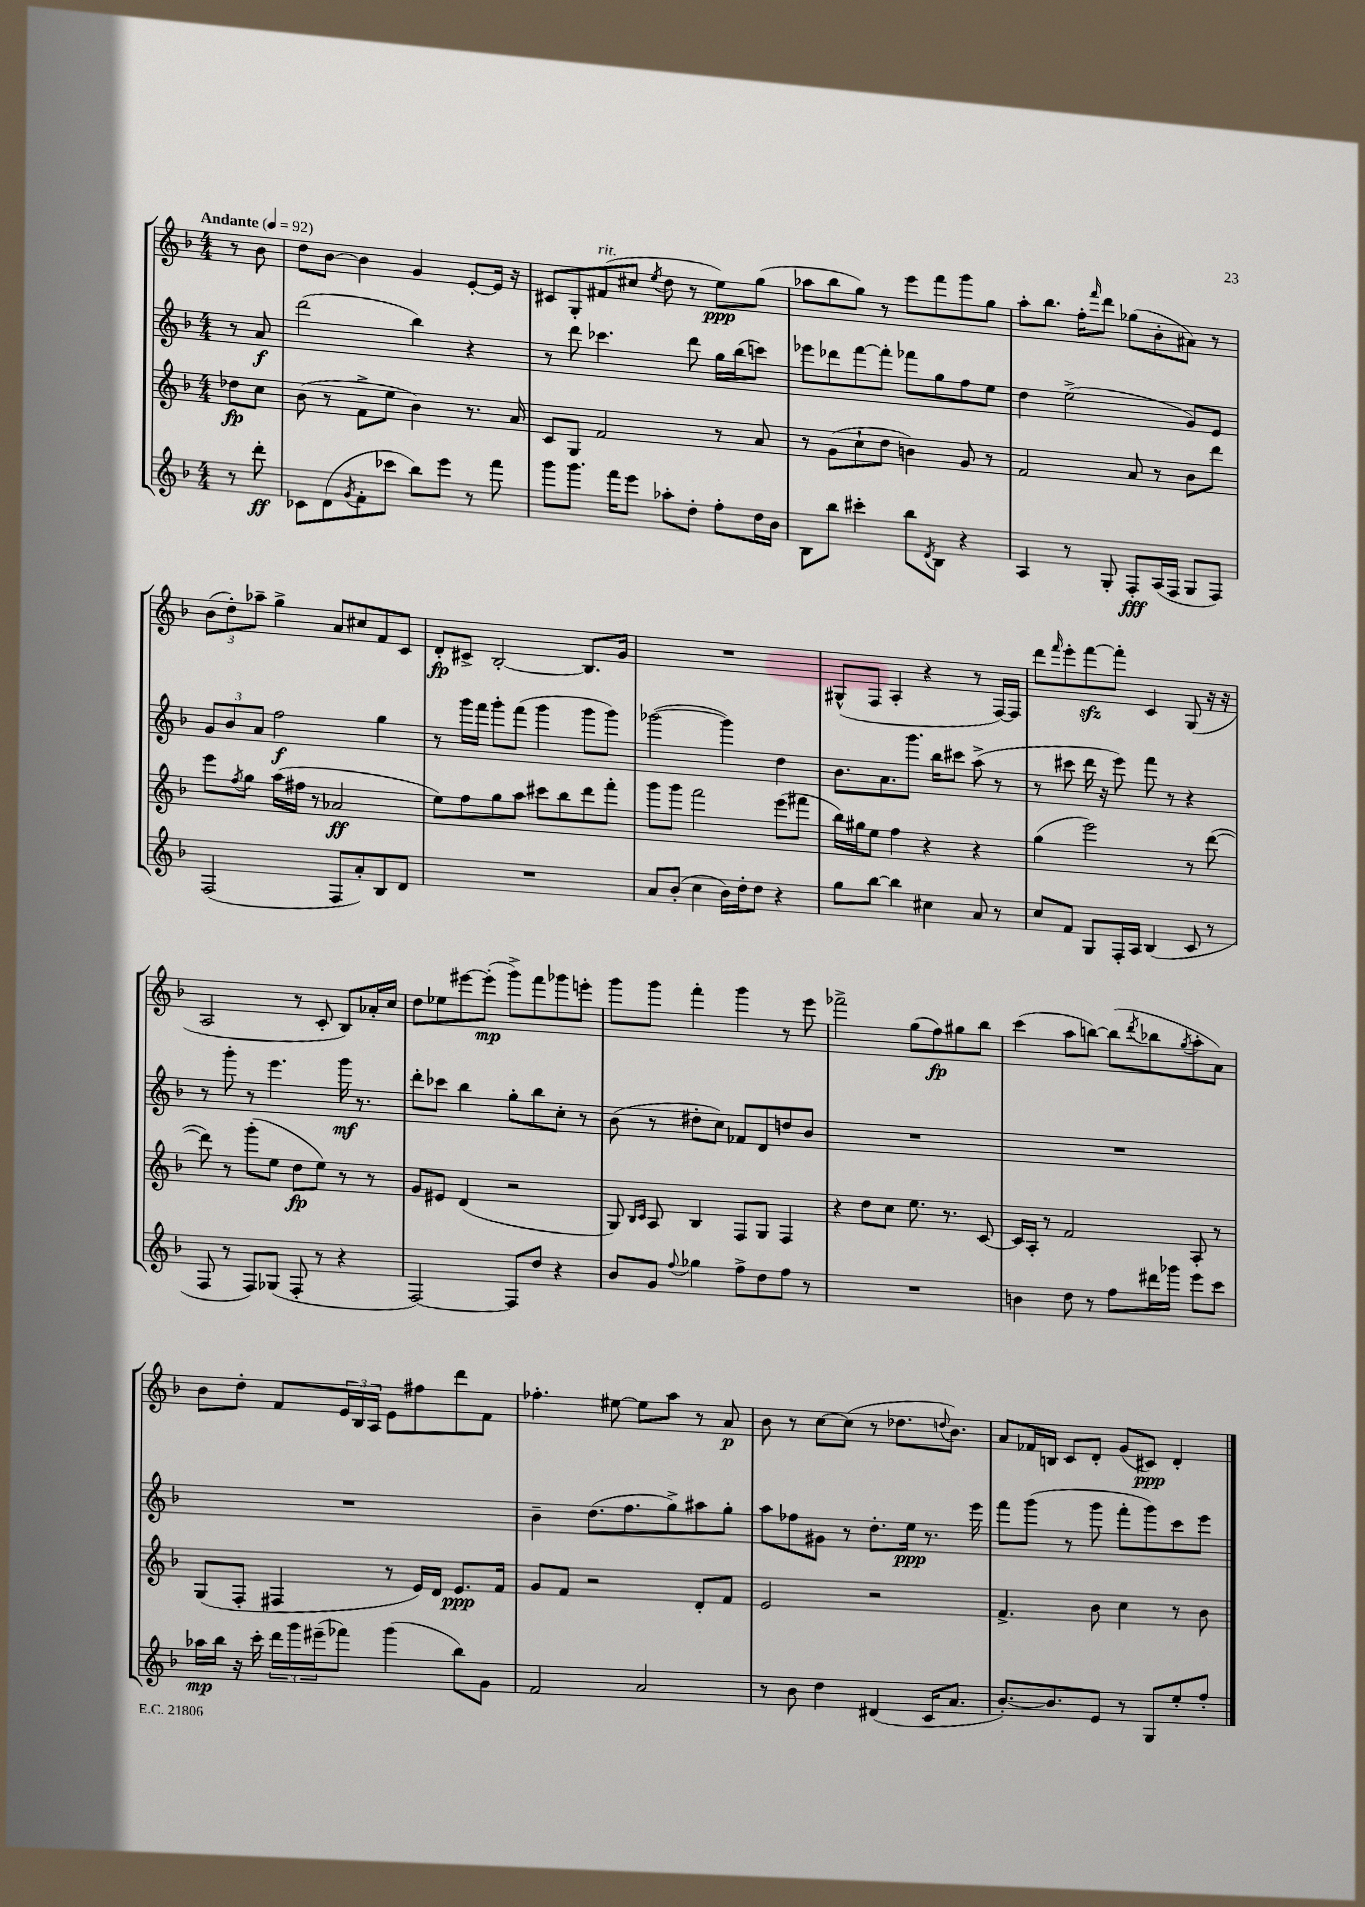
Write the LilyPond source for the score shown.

<<
\new StaffGroup <<
\new Staff = "s0" {
    \clef treble \key f \major \numericTimeSignature \time 4/4 \partial 4 \tempo "Andante" 4 = 92
    r8 bes'8 |
    d''8 bes'8~ bes'4 g'4 e'8~-. e'16 r16 |
    cis'8 g8-. fis'8^\markup { \italic "rit." }( cis''8 \acciaccatura { e''8 } d''8 r8 e''8\ppp) g''8( |
    aes''8 bes''8 g''8) r8 e'''8 f'''8 g'''8 g''8 |
    a''8-. bes''8. f''16-. \grace { f'''16 } d'''8 ges''8( bes'8-. ais'8) r8 |
    \tuplet 3/2 { bes'8( d''8-.) aes''8-- } g''4-> a'8 cis''8 f'8 c'8 |
    d'8-.\fp cis'8-> bes2~-. bes8. g'16 |
    R1 |
    gis8-^( f8 a4-. r4 r8 f16~) f16 |
    d'''8 \grace { f'''16 } e'''8-. f'''8~\sfz f'''8-. c'4 g8( r16 r16 |
    a2 r8 c'8-. bes8) aes'16-. c''16 |
    d''8 ees''8 eis'''8~ eis'''8-.\mp( g'''8->) f'''8 ges'''8 e'''8-. |
    g'''8 g'''8 f'''4-. g'''4 r8 e'''8 |
    fes'''2-> g''8( f''8\fp) gis''8 bes''8 |
    c'''4( a''8 b''8~) b''8( \acciaccatura { d'''8 } bes''8 \acciaccatura { g''8 } a''8-. a'8) |
    bes'8 d''8-. f'8 \tuplet 3/2 { e'16 bes16 a16 } e'8 fis''8 d'''8 f'8 |
    fes''4.-. eis''8~ eis''8 a''8 r8 a'8\p |
    bes'8 r8 c''8~ c''8( r8 des''8. \appoggiatura { d''8 } bes'8.) |
    a'8 fes'16 b16 c'8 d'8-. g'8( cis'8\ppp) d'4-. \bar "|." |
}
\new Staff = "s1" {
    \clef treble \key f \major \numericTimeSignature \time 4/4 \partial 4
    r8 a'8\f |
    d'''2( bes''4) r4 |
    r8 d'''8 ces'''4. d'''8 g''16 bes''16( c'''8) |
    ees'''8 des'''8 f'''8~ f'''8-. fes'''8 g''8 f''8 e''8 |
    d''4 e''2->( g'8) e'8 |
    \tuplet 3/2 { g'8 bes'8 a'8 } f''2\f g''4 |
    r8 g'''16 f'''16 g'''8-. f'''8( g'''4 g'''8 g'''8) |
    ges'''2~( ges'''4) d''4 |
    bes'8. a'8. g'''8. bes''16 cis'''8 a''8->( r8 |
    r8 cis'''8 d'''16 r16 e'''8) f'''8 r8 r4 |
    r8 g'''8-. r8 e'''4. g'''16\mf r8. |
    d'''8-. ces'''8 bes''4 g''8-. bes''8 c''8-. r8 |
    bes'8( r8 dis''8-. c''8) fes'8 d'8 d''8 bes'8 |
    R1 |
    R1 |
    R1 |
    bes'4-- d''8.( f''8. g''8->) ais''8 g''8-. |
    a''8 fes''8 gis'8 r8 d''8.-. e''16\ppp r8. e'''16 |
    f'''8 g'''8( r8 g'''8 f'''8-. g'''8) c'''8 e'''8 \bar "|." |
}
\new Staff = "s2" {
    \clef treble \key f \major \numericTimeSignature \time 4/4 \partial 4
    des''8\fp c''8 |
    bes'8( r8 f'8-> e''8 bes'4) r8. a'16 |
    c'8 g8 f'2 r8 a'8 |
    r8 g'8( c''8-! d''8 b'4) g'8 r8 |
    f'2 a'8 r8 bes'8 d'''8 |
    e'''8 \acciaccatura { f''8 } g''8 a''16( fis''16 r8 aes'2\ff |
    e''8) f''8 g''8 a''8 cis'''8 bes''8 d'''8 f'''8-. |
    g'''8 g'''8 f'''2 e'''8( fis'''8 |
    bes''16) gis''16 e''8 f''4 r4 r4 |
    g''4( e'''2) r8 d'''8~( |
    d'''8) r8 g'''8-.( e''8 d''8\fp e''8) r8 r8 |
    g'8 eis'8 d'4( r2 |
    g8) \grace { bes16 c'16 } a8 bes4 f8 g8 f4 |
    r4 d''8 c''8 e''8. r8. c'8~ |
    c'16 a16-. r8 f'2 a8-. r8 |
    g8( f8-. fis4 r8 e'16) d'16 e'8.\ppp f'16 |
    g'8 f'8 r2 d'8-. f'8 |
    e'2 r2 |
    f'4.-> bes'8 c''4 r8 bes'8 \bar "|." |
}
\new Staff = "s3" {
    \clef treble \key f \major \numericTimeSignature \time 4/4 \partial 4
    r8 d'''8-.\ff |
    ces'8 d'8( \acciaccatura { g'8 } f'8-. ces'''8 bes''8) e'''8 r8 f'''8 |
    g'''8 g'''8. f'''16 e'''8 aes''8-. d''8-. f''8-. d''16 bes'16 |
    bes8 bes''8 cis'''4-. bes''8 \acciaccatura { d'8 } bes8 r4 |
    a4 r8 g8-. f8-.\fff a16( f16 g8 f8) |
    f2( f8 a'8-.) bes8 d'8 |
    R1 |
    a'8 bes'8-.( c''4 bes'16) d''16-. d''8 r4 |
    g''8 bes''8~ bes''4 cis''4 a'8 r8 |
    c''8 f'8 g8 f16-. a16 bes4( c'8 r8 |
    f8 r8 f8) ges8( f8-. r8 r4 |
    f2~) f8 d''8 r4 |
    bes'8 g'8 \appoggiatura { f''8 } ges''4 f''8-> d''8 f''8 r8 |
    R1 |
    b'4 d''8 r8 f''8 dis'''16 ges'''16 e'''8 c'''8 |
    aes''16\mp bes''16 r16 c'''16-. \tuplet 3/2 { d'''16 g'''16 eis'''16--( } fes'''8) g'''4( bes''8) g'8 |
    f'2 a'2 |
    r8 bes'8 d''4 dis'4( c'16 a'8. |
    bes'8.~-.) bes'8. e'8 r8 g8 e''8-. f''8-. \bar "|." |
}
>>
>>
\layout { \context { \Score \remove "Bar_number_engraver" } }
